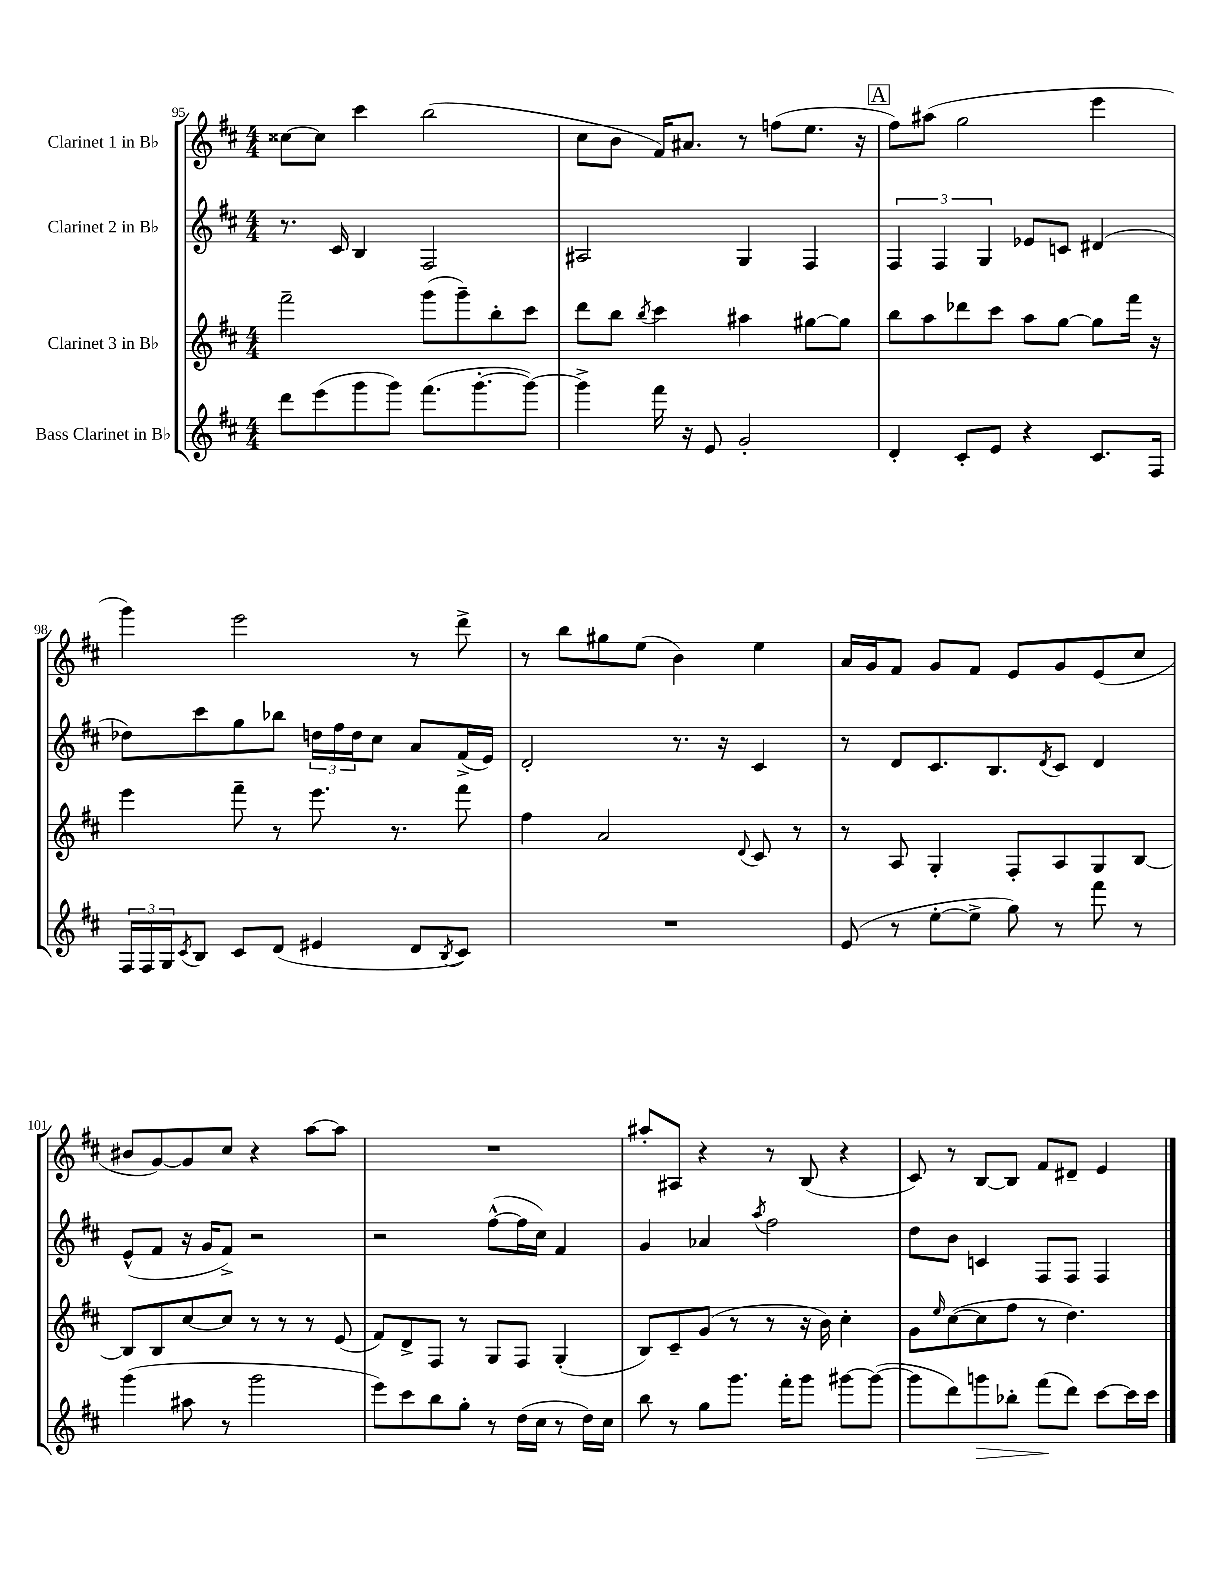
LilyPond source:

<<
\new StaffGroup <<
\new Staff = "s0" \with { instrumentName = "Clarinet 1 in Bb" } {
    \clef treble \key d \major \numericTimeSignature \time 4/4
    cisis''8~ cisis''8 cis'''4 b''2( |
    cis''8 b'8 fis'16) ais'8. r8 f''8( e''8. r16 |
    \mark \markup { \box "A" } fis''8) ais''8( g''2 e'''4 |
    g'''4) e'''2 r8 d'''8-> |
    r8 b''8 gis''8 e''8( b'4) e''4 |
    a'16 g'16 fis'8 g'8 fis'8 e'8 g'8 e'8( cis''8 |
    bis'8 g'8~) g'8 cis''8 r4 a''8~ a''8 |
    R1 |
    ais''8-. ais8 r4 r8 b8( r4 |
    cis'8) r8 b8~ b8 fis'8 dis'8-- e'4 \bar "|." |
}
\new Staff = "s1" \with { instrumentName = "Clarinet 2 in Bb" } {
    \clef treble \key d \major \numericTimeSignature \time 4/4
    r8. cis'16 b4 fis2 |
    ais2 g4 fis4 |
    \mark \markup { \box "A" } \tuplet 3/2 { fis4 fis4 g4 } ees'8 c'8 dis'4( |
    des''8) cis'''8 g''8 bes''8 \tuplet 3/2 { d''16 fis''16 d''16 } cis''8 a'8 fis'16->( e'16) |
    d'2-. r8. r16 cis'4 |
    r8 d'8 cis'8. b8. \acciaccatura { d'8 } cis'8 d'4 |
    e'8-^( fis'8 r16 g'16 fis'8->) r2 |
    r2 fis''8~-^( fis''16 cis''16) fis'4 |
    g'4 aes'4 \acciaccatura { a''8 } fis''2 |
    d''8 b'8 c'4 fis8 fis8 fis4 \bar "|." |
}
\new Staff = "s2" \with { instrumentName = "Clarinet 3 in Bb" } {
    \clef treble \key d \major \numericTimeSignature \time 4/4
    fis'''2-- g'''8( g'''8--) b''8-. cis'''8 |
    d'''8 b''8 \acciaccatura { b''8 } cis'''4 ais''4 gis''8~ gis''8 |
    \mark \markup { \box "A" } b''8 a''8 des'''8 cis'''8 a''8 g''8~ g''8 fis'''16 r16 |
    e'''4 fis'''8-- r8 e'''8. r8. fis'''8 |
    fis''4 a'2 \appoggiatura { d'8 } cis'8 r8 |
    r8 a8 g4-. fis8-. a8 g8 b8~ |
    b8 b8 cis''8~ cis''8 r8 r8 r8 e'8( |
    fis'8) d'8-> fis8 r8 g8 fis8 g4-.( |
    b8) cis'8-- g'8( r8 r8 r16 b'16) cis''4-. |
    g'8 \grace { e''16 } cis''8~( cis''8 fis''8 r8 d''4.) \bar "|." |
}
\new Staff = "s3" \with { instrumentName = "Bass Clarinet in Bb" } {
    \clef treble \key d \major \numericTimeSignature \time 4/4
    d'''8 e'''8( g'''8 g'''8) fis'''8.( g'''8.~-. g'''8~) |
    g'''4-> fis'''16 r16 e'8 g'2-. |
    \mark \markup { \box "A" } d'4-. cis'8-. e'8 r4 cis'8. fis16 |
    \tuplet 3/2 { fis16 fis16 g16 } \acciaccatura { cis'8 } b8 cis'8 d'8( eis'4 d'8 \acciaccatura { b8 } cis'8) |
    R1 |
    e'8( r8 e''8~-. e''8-> g''8) r8 fis'''8 r8 |
    g'''4( ais''8 r8 g'''2 |
    e'''8) cis'''8 b''8 g''8-. r8 d''16( cis''16 r8 d''16) cis''16 |
    b''8 r8 g''8 g'''8. fis'''16-. g'''8 gis'''8~ gis'''8~( |
    gis'''8 d'''8) g'''8\> bes''8-. fis'''8\!( d'''8) cis'''8~ cis'''16 cis'''16 \bar "|." |
}
>>
>>
\layout { \context { \Score currentBarNumber = #95 } }
